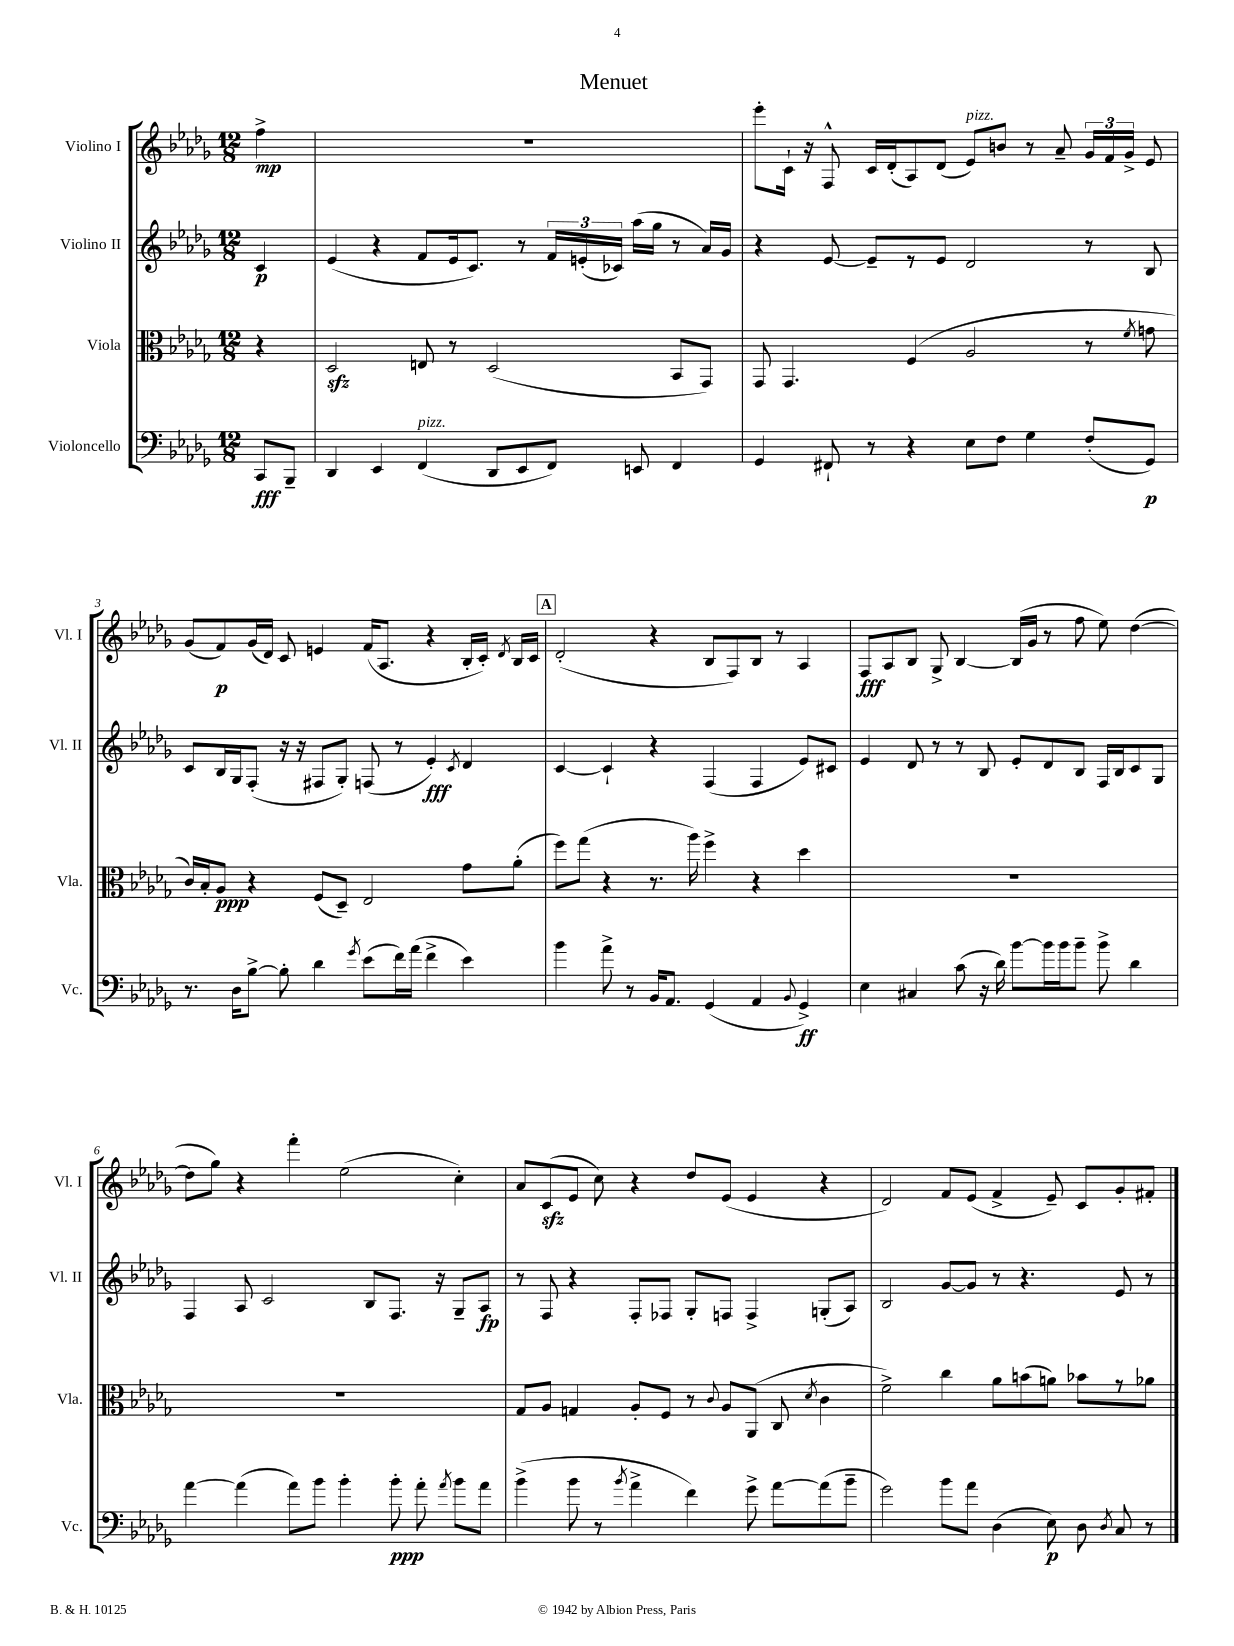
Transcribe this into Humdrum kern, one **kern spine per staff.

**kern	**dynam	**kern	**dynam	**kern	**dynam	**kern	**dynam
*part4	*part4	*part3	*part3	*part2	*part2	*part1	*part1
*staff4	*staff4	*staff3	*staff3	*staff2	*staff2	*staff1	*staff1
*I"Violoncello	*	*I"Viola	*	*I"Violino II	*	*I"Violino I	*
*I'Vc.	*	*I'Vla.	*	*I'Vl. II	*	*I'Vl. I	*
*clefF4	*	*clefC3	*	*clefG2	*	*clefG2	*
*k[b-e-a-d-g-]	*	*k[b-e-a-d-g-]	*	*k[b-e-a-d-g-]	*	*k[b-e-a-d-g-]	*
*M12/8	*	*M12/8	*	*M12/8	*	*M12/8	*
=	=	=	=	=	=	=	=
8CC/L	fff	4r	.	4c/	p	4ff^\	mp
8BBB-~/J	.	.	.	.	.	.	.
=1	=1	=1	=1	=1	=1	=1	=1
4DD-/	.	2D-zz/	.	(4e-/	.	1.r	.
4EE-/	.	.	.	4r	.	.	.
!LO:TX:a:i:t=pizz.	!	!	!	!	!	!	!
(4FF/	.	8En/	.	8f/L	.	.	.
.	.	8r	.	16e-/k	.	.	.
.	.	.	.	8.c/J)	.	.	.
8DD-/L	.	(2D-/	.	.	.	.	.
8EE-/	.	.	.	8r	.	.	.
8FF/J)	.	.	.	24f/LL	.	.	.
.	.	.	.	(24en'/	.	.	.
.	.	.	.	24c-X/JJ)	.	.	.
8EEn/	.	.	.	(16aa-\LL	.	.	.
.	.	.	.	16gg-\JJ	.	.	.
4FF/	.	8BB-/L	.	8r	.	.	.
.	.	8GG-/J)	.	16a-/LL)	.	.	.
.	.	.	.	16g-/JJ	.	.	.
=2	=2	=2	=2	=2	=2	=2	=2
4GG-/	.	8GG-/	.	4r	.	8eee-'\L	.
.	.	4.GG-/	.	.	.	16c`\Jk	.
.	.	.	.	.	.	16r	.
8FF#X`/	.	.	.	[8e-/	.	8F^^/	.
8r	.	.	.	8e-~/L]	.	16c/LL	.
.	.	.	.	.	.	(16d-'/J	.
4r	.	(4F/	.	8r	.	8A-/)	.
.	.	.	.	8e-/J	.	(8d-/J	.
!	!	!	!	!	!	!LO:TX:a:i:t=pizz.	!
8E-\L	.	2A-/	.	2d-/	.	8e-/L)	.
8F\J	.	.	.	.	.	8bn/J	.
4G-\	.	.	.	.	.	8r	.
.	.	.	.	.	.	8a-~/	.
(8F'/L	.	8r	.	8r	.	24g-/LL	.
.	.	.	.	.	.	24f/	.
.	.	.	.	.	.	24g-^/JJ	.
.	.	8qf/	.	.	.	.	.
8GG-/J)	p	8gn\	.	8B-/	.	8e-/	.
!!LO:LB:g=z
=3	=3	=3	=3	=3	=3	=3	=3
8.r	.	16c/LL)	.	8c/L	.	(8g-/L	.
.	.	16B-'/J	.	.	.	.	.
.	.	8A-/J	ppp	16B-/L	.	8f/)	p
16D-\KL	.	.	.	16G-/J	.	.	.
[8B-^\J	.	4r	.	(8F'/J	.	(16g-/L	.
.	.	.	.	.	.	16d-/JJ)	.
8B-'\]	.	.	.	16r	.	8c/	.
.	.	.	.	16r	.	.	.
4d-\	.	(8F/L	.	8F#X/L	.	4en/	.
.	.	8D-~/J)	.	8G-'/J)	.	.	.
8qg-/	.	.	.	.	.	.	.
(8e-\L	.	2E-/	.	(8Fn/	.	(16f/KL	.
.	.	.	.	.	.	8.A-/J	.
16f\L)	.	.	.	8r	.	.	.
(16a-\JJ	.	.	.	.	.	.	.
4f^\	.	.	.	4e-'/)	fff	4r	.
.	.	.	.	8qc/	.	.	.
4e-\)	.	8g-\L	.	4d-/	.	16B-'/LL	.
.	.	.	.	.	.	16c'/JJ)	.
.	.	.	.	.	.	8qd-/	.
.	.	(8a-'\J	.	.	.	16B-/LL	.
.	.	.	.	.	.	16c/JJ	.
!!LO:REH:place=s1:t=A
=4	=4	=4	=4	=4	=4	=4	=4
4b-\	.	8ff\L)	.	[4c/	.	(2d-'/	.
.	.	(8gg-\J	.	.	.	.	.
8a-^\	.	4r	.	4c`/]	.	.	.
8r	.	.	.	.	.	.	.
16BB-/KL	.	8.r	.	4r	.	4r	.
8.AA-/J	.	.	.	.	.	.	.
.	.	16aa-\)	.	.	.	.	.
(4GG-/	.	4ff^\	.	(4F/	.	8B-/L	.
.	.	.	.	.	.	8F/)	.
4AA-/	.	4r	.	4F/	.	8B-/J	.
.	.	.	.	.	.	8r	.
8qqBB-/	.	.	.	.	.	.	.
4GG-^/)	ff	4dd-\	.	8e-/L)	.	4A-/	.
.	.	.	.	8c#X/J	.	.	.
=5	=5	=5	=5	=5	=5	=5	=5
4E-\	.	1.r	.	4e-/	.	8F/L	fff
.	.	.	.	.	.	8A-/	.
4C#X/	.	.	.	8d-/	.	8B-/J	.
.	.	.	.	8r	.	8G-^/	.
(8c\	.	.	.	8r	.	[4B-/	.
16r	.	.	.	8B-/	.	.	.
16d-\)	.	.	.	.	.	.	.
[8b-\L	.	.	.	8e-'/L	.	(16B-/LL]	.
.	.	.	.	.	.	16g-/JJ	.
16b-\L]	.	.	.	8d-/	.	8r	.
16b-\J	.	.	.	.	.	.	.
8b-~\J	.	.	.	8B-/J	.	8ff\	.
8b-^\	.	.	.	16F/LL	.	8ee-\)	.
.	.	.	.	16B-/J	.	.	.
4d-\	.	.	.	8c/	.	([4dd-\	.
.	.	.	.	8G-/J	.	.	.
!!LO:LB:g=z
=6	=6	=6	=6	=6	=6	=6	=6
[4a-\	.	1.r	.	4F/	.	8dd-\L]	.
.	.	.	.	.	.	8gg-\J)	.
(4a-\]	.	.	.	8A-/	.	4r	.
.	.	.	.	2c/	.	.	.
8a-\L)	.	.	.	.	.	4fff'\	.
8b-\J	.	.	.	.	.	.	.
4b-'\	.	.	.	.	.	(2ee-\	.
.	.	.	.	8B-/L	.	.	.
8b-'\	ppp	.	.	8.F/J	.	.	.
8a-'\	.	.	.	.	.	.	.
.	.	.	.	16r	.	.	.
8qa-/	.	.	.	.	.	.	.
8b-\L	.	.	.	8G-~/L	.	4cc'\)	.
8a-\J	.	.	.	8A-/J	fp	.	.
=7	=7	=7	=7	=7	=7	=7	=7
(4b-^\	.	8G-/L	.	8r	.	8a-/L	.
.	.	8A-/J	.	8F/	.	(8czz/	.
8b-\	.	4Gn/	.	4r	.	8e-/J	.
8r	.	.	.	.	.	8cc\)	.
8qb-/	.	.	.	.	.	.	.
4a-^\	.	8A-'/L	.	8F'/L	.	4r	.
.	.	8F/J	.	8F-X/J	.	.	.
4f\)	.	8r	.	8G-'/L	.	8dd-/L	.
.	.	8qqc/	.	.	.	.	.
.	.	8A-/L	.	8Fn/J	.	(8e-/J	.
8g-^\	.	(8AA-/J	.	4F^/	.	4e-/	.
[8a-\L	.	8C/	.	.	.	.	.
.	.	8qd-/	.	.	.	.	.
(8a-\]	.	4c\	.	(8Gn'/L	.	4r	.
8b-~\J	.	.	.	8A-/J)	.	.	.
=8	=8	=8	=8	=8	=8	=8	=8
2g-\)	.	2f^\)	.	2B-/	.	2d-/)	.
8b-\L	.	4cc\	.	[8g-/L	.	8f/L	.
8a-\J	.	.	.	8g-/J]	.	(8e-/J	.
(4D-\	.	8a-\L	.	8r	.	4f^/	.
.	.	(8bn\	.	4.r	.	.	.
8E-\)	p	8an\J)	.	.	.	8e-~/)	.
8D-\	.	8b-X\L	.	.	.	8c/L	.
8qD-/	.	.	.	.	.	.	.
8C/	.	8r	.	8e-/	.	8g-'/	.
8r	.	8a-X\J	.	8r	.	8f#X'/J	.
==	==	==	==	==	==	==	==
*-	*-	*-	*-	*-	*-	*-	*-
